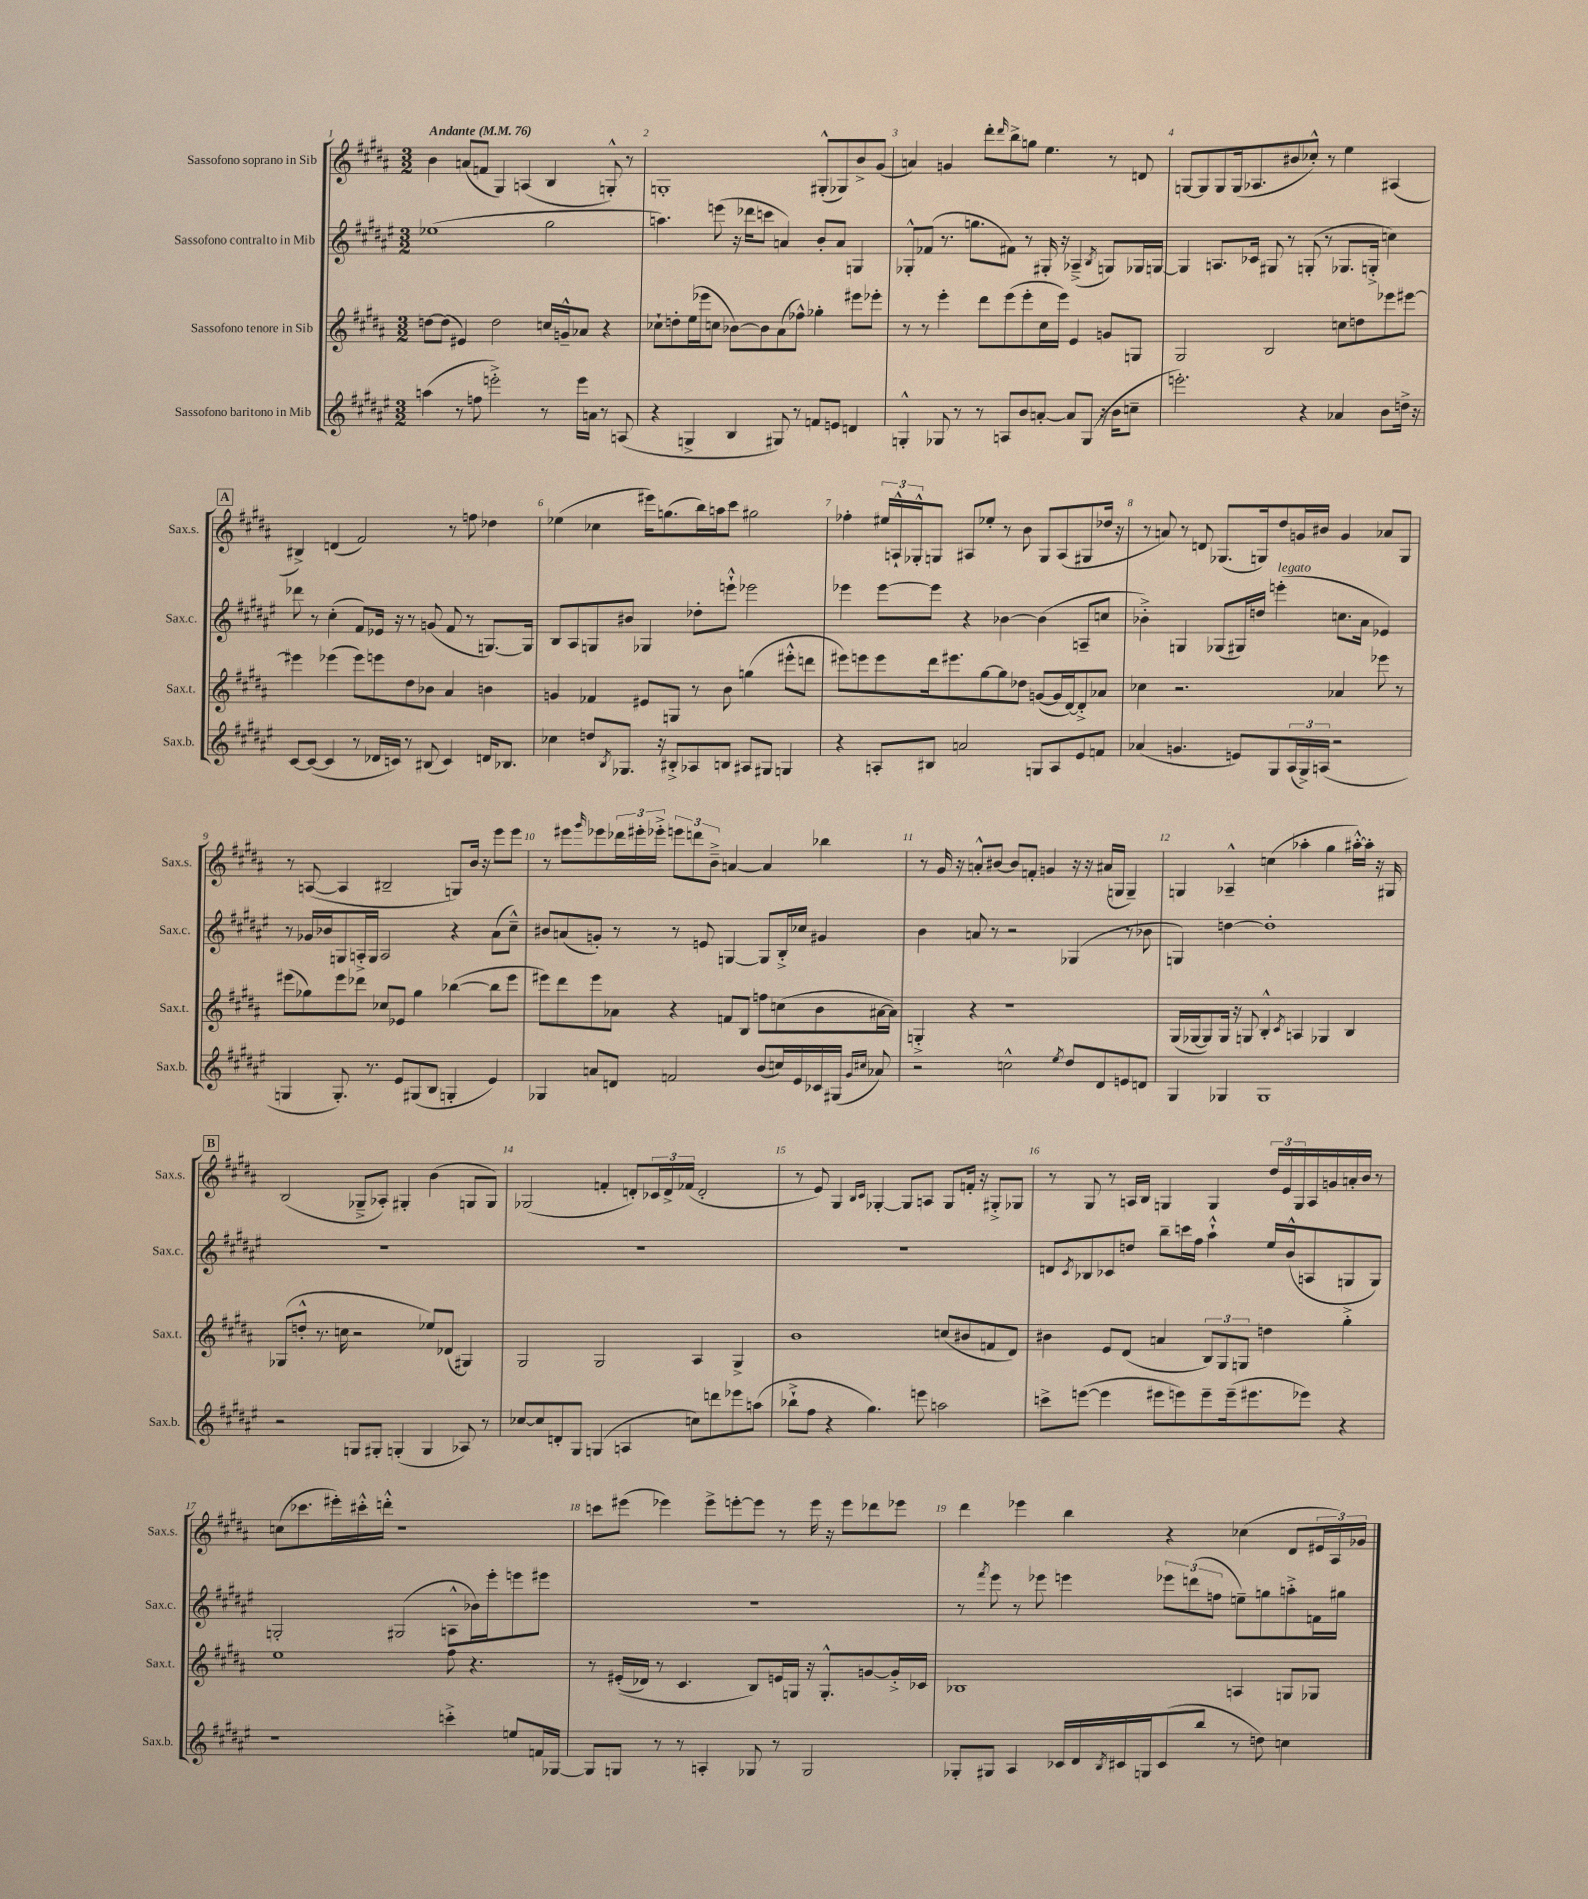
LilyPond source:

<<
\new StaffGroup <<
\new Staff = "s0" \with { instrumentName = "Sassofono soprano in Sib" shortInstrumentName = "Sax.s." } {
    \clef treble \key b \major \numericTimeSignature \time 3/2 \tempo "Andante" 4 = 76
    b'4 a'8( f'8 gis4) a4( b4 g8-.-^) r8 |
    g1-. gis8-.-^( ges8) b'8-> gis'8( |
    a'4) g'4 dis'''8-. \grace { dis'''16 } b''8-> g''8 e''4. r8 d'8 |
    g8~ g8 g8 g16( aes8. bis'8 ces''8-.-^) r8 e''4 ais4( |
    \mark \markup { \box "A" } bis4->) d'4( fis'2) r8 f''8 des''4 |
    ees''4( ces''4 eis'''16) g''8.( b''16) a''16 cis'''8 gis''2 |
    fes''4-. \tuplet 3/2 { eis''16 a16-!-^ ges16-.-^ } g8 ais8 ees''8-. r8 b'8 g8 ais8( gis8 des''16 r16 |
    r8 a'8) r8 d'8 ges8.( g16) dis''8 g'16 bis'16 g'4 aes'8 g8 |
    r8 a8~( a4 bis2-- g8) b'16 r16 e'''8 e'''8 |
    r8 eis'''8 \grace { gis'''16 } ees'''8 \tuplet 3/2 { des'''16 eis'''16-. ees'''16-.-> } \tuplet 3/2 { e'''8 d'''8 b'8---> } a'4~ a'4 bes''4 |
    r8 gis'16 r16 a'8-.-^ bis'8~ bis'8 f'8-. g'4 r16 r16 ais'16( g16 g4--) |
    g4 aes4---^ c''4( aes''4-. gis''4 ais''16~-.-^) ais''16-. r16 gis16 |
    \mark \markup { \box "B" } b2( ges8---> aes8-.) gis4-. b'4( g8 g8) |
    ges2( f'4-. d'8-.) \tuplet 3/2 { ces'16 d'16-> fes'16( } d'2-. |
    r8 e'8) gis4 \grace { b16 cis'16 } ges4~-. ges8 a8 ges8 f'16-. r16 gis8-.-> ges8 |
    r8 gis8 r8 a16 b16 g4 g4 \tuplet 3/2 { dis''16 e'16 g16 } a16 g'16 a'16-. b'16 r8 |
    c''8( ces'''8. eis'''16-.) cis'''16-.-^ d'''16-.-^ r1 |
    c'''8 eis'''8( ees'''4) ees'''8-> e'''8~-. e'''8 r8 e'''16 r16 e'''8 des'''8 ees'''8 |
    dis'''4 ees'''4 b''4 r4 ces''4( dis'8 \tuplet 3/2 { eis'16 ais16) ges'16 } \bar "|." |
}
\new Staff = "s1" \with { instrumentName = "Sassofono contralto in Mib" shortInstrumentName = "Sax.c." } {
    \clef treble \key fis \major \numericTimeSignature \time 3/2
    ees''1( gis''2 |
    a''4.) e'''8( r16 des'''16 c'''8 a'4) b'8-. a'8 g4 |
    ges8-.-^ fes'8( r8. g''8. fis'8) r8 gis16-. r16 aes4--->( \acciaccatura { b8 } g8) ges16 g16~ |
    g4 a8. ces'16 gis8 r8 g8-.( r8 ges8. g16-.-> c''4) |
    \mark \markup { \box "A" } des'''8 r8 cis''4-.( fis'8) ees'16 r16 r8 g'8( fis'8 r8 g8.~) g16 |
    b8 ais8 g8 bis'8 ges4 des''8-. e'''8-!-^ ees'''2 |
    ees'''4 ees'''8~ ees'''8 r4 bes'4~ bes'4( a8-- c''8 |
    bes'4-.->) g4 ges8( gis16) d''16 e'''4-.^\markup { \italic "legato" }( c''8. ais'16 ees'4) |
    r8 ges'16 bes'16 g8 a16-.-> g16 a2 r4 ais'8( cis''8---^) |
    bis'8 a'8( g'8-.) r8 r8 e'8 g4~ g8 b16-.-> ces''16 gis'4 |
    b'4 a'8 r8 r2 ges4( r8 bes'8 |
    g4) d''4~ d''1-. |
    \mark \markup { \box "B" } R1. |
    R1. |
    R1. |
    d'8 \acciaccatura { cis'8 } bes8 ces'8 d''8 b''8-- c'''16 fis''16 ais''4-!-^ eis''16 b'16-^( a8 g8 g8) |
    g2-. gis2( a8-^ bes'16) eis'''16-. e'''8 eis'''8 |
    R1. |
    r8 \acciaccatura { fis'''8 } eis'''8 r8 ees'''8 e'''4 \tuplet 3/2 { ees'''8 d'''8( f''8 } e''8--) g''8 a''8-.-> f'16 gis''16 \bar "|." |
}
\new Staff = "s2" \with { instrumentName = "Sassofono tenore in Sib" shortInstrumentName = "Sax.t." } {
    \clef treble \key b \major \numericTimeSignature \time 3/2
    d''8~ d''8( eis'4) d''2 c''16 g'16---^ aes'8 r4 |
    ces''8-! d''8-. e''16( ees'''16 c''8 bes'8~) bes'8 ais'8( fes''8-^) ges''4-. eis'''8 ees'''8-. |
    r8 r8 e'''4-. dis'''8 e'''8( e'''8-. cis''16 e'''16) e'4 g'8 g8 |
    gis2 b2 c''8 d''8 ees'''8 eis'''8~ |
    \mark \markup { \box "A" } eis'''4 ees'''4( ees'''8) e'''8 dis''8 bes'8 ais'4 b'4 |
    g'4 fes'4 eis'8 g8 r8 b'8 g''4( eis'''8-.-^ d'''8 |
    eis'''8) e'''8 e'''8 dis'''16 eis'''8. gis''8~ gis''8 des''8 g'8~( g'16 dis'16~) dis'8-.-> aes'8 |
    ces''4 r2. aes'4 ees'''8 r8 |
    eis'''8( ges''8) eis'''8 des'''8 ces''8 ees'8 ges''4 bes''4~( bes''8 eis'''8 |
    eis'''8) dis'''8 eis'''8 aes'8 r4 f'8 b8 f''8 c''8( b'8 ais'16~ ais'16) |
    g4-.-> r4 r1 |
    gis16( ges16~ ges8) ges16 r16 g8 b4-.-^ \acciaccatura { cis'8 } a4 ges4 b4 |
    \mark \markup { \box "B" } ges8( d''8-.-^ r8. c''16 r2 ees''8) des'8( gis4) |
    gis2 gis2 ais4 gis4-> |
    b'1 c''8( bis'8 f'8 dis'8) |
    bis'4 e'8 dis'8( a'4 \tuplet 3/2 { b8) gis8 g8 } d''4 gis''4-.-> |
    e''1 fis''8 r4. |
    r8 eis'16-.(\( des'16) r8 cis'4. b8\) e'16 g16 r16 g8.-.-^ g'8~ g'16-.-> ces'16 |
    bes1 a4 g8 ges8 \bar "|." |
}
\new Staff = "s3" \with { instrumentName = "Sassofono baritono in Mib" shortInstrumentName = "Sax.b." } {
    \clef treble \key fis \major \numericTimeSignature \time 3/2
    a''4( r8 f''8 e'''2-.->) r8 e'''16 a'16 r8 a8( |
    r4 g4-> b4 gis8) r8 f'8 e'8 d'4 |
    g4-.-^ ges8 r8 r8 a8 b'8 a'8~-. a'8 ges8( r16 b'16 c''8-- |
    e'''2.-.) r4 aes'4 b'8 d''16-> r16 |
    \mark \markup { \box "A" } cis'8~ cis'8~( cis'4 r8 des'16 c'16) r8 bis8( c'4) d'16 bes8. |
    ces''4 d''8 \acciaccatura { b8 } ges8. r16 bis8-.-> aes8 b8 ais8 gis8 g4 |
    r4 a8-. bis8 a'2 g8 a8 eis'8 f'8 |
    aes'4( g'4. e'8) gis8 \tuplet 3/2 { ais16( gis16->) a16( } r2 |
    g4 g8.-.) r8. eis'8 gis8( b8 g4-. eis'4) |
    ges4 a'8 d'8 f'2 b'8( c''16) eis'16 ces'16 gis16( \grace { gis'16 cis''16 } aes'8) |
    r2 c''2-^ \acciaccatura { eis''8 } dis''8 dis'8 e'8 d'8 |
    gis4 ges4 ges1 |
    \mark \markup { \box "B" } r2 g8 gis8-. g4-.( g4 aes8) r8 |
    ces''8~ ces''8 d'8-. gis8 g4( a4 c''8) d'''8 ees'''8 a''8( |
    bes''8-!-> fis''8 r4 gis''4.) e'''8 a''2 |
    c'''8-> e'''8~( e'''4 eis'''8 e'''8) e'''8-- e'''16--( eis'''8. ees'''8) r4 |
    r1 c'''4-.-> e''8 f'16 ges16~ |
    ges8 g8 r8 r8 a4-. ges8 r8 ges2 |
    ges8-. gis8 ais4 ces'16 dis'16 \acciaccatura { b8 } cis'16 g16 cis'8( b''8 r8 d''8) c''4 \bar "|." |
}
>>
>>
\layout { \context { \Score \override BarNumber.break-visibility = ##(#f #t #t) barNumberVisibility = #all-bar-numbers-visible } }
